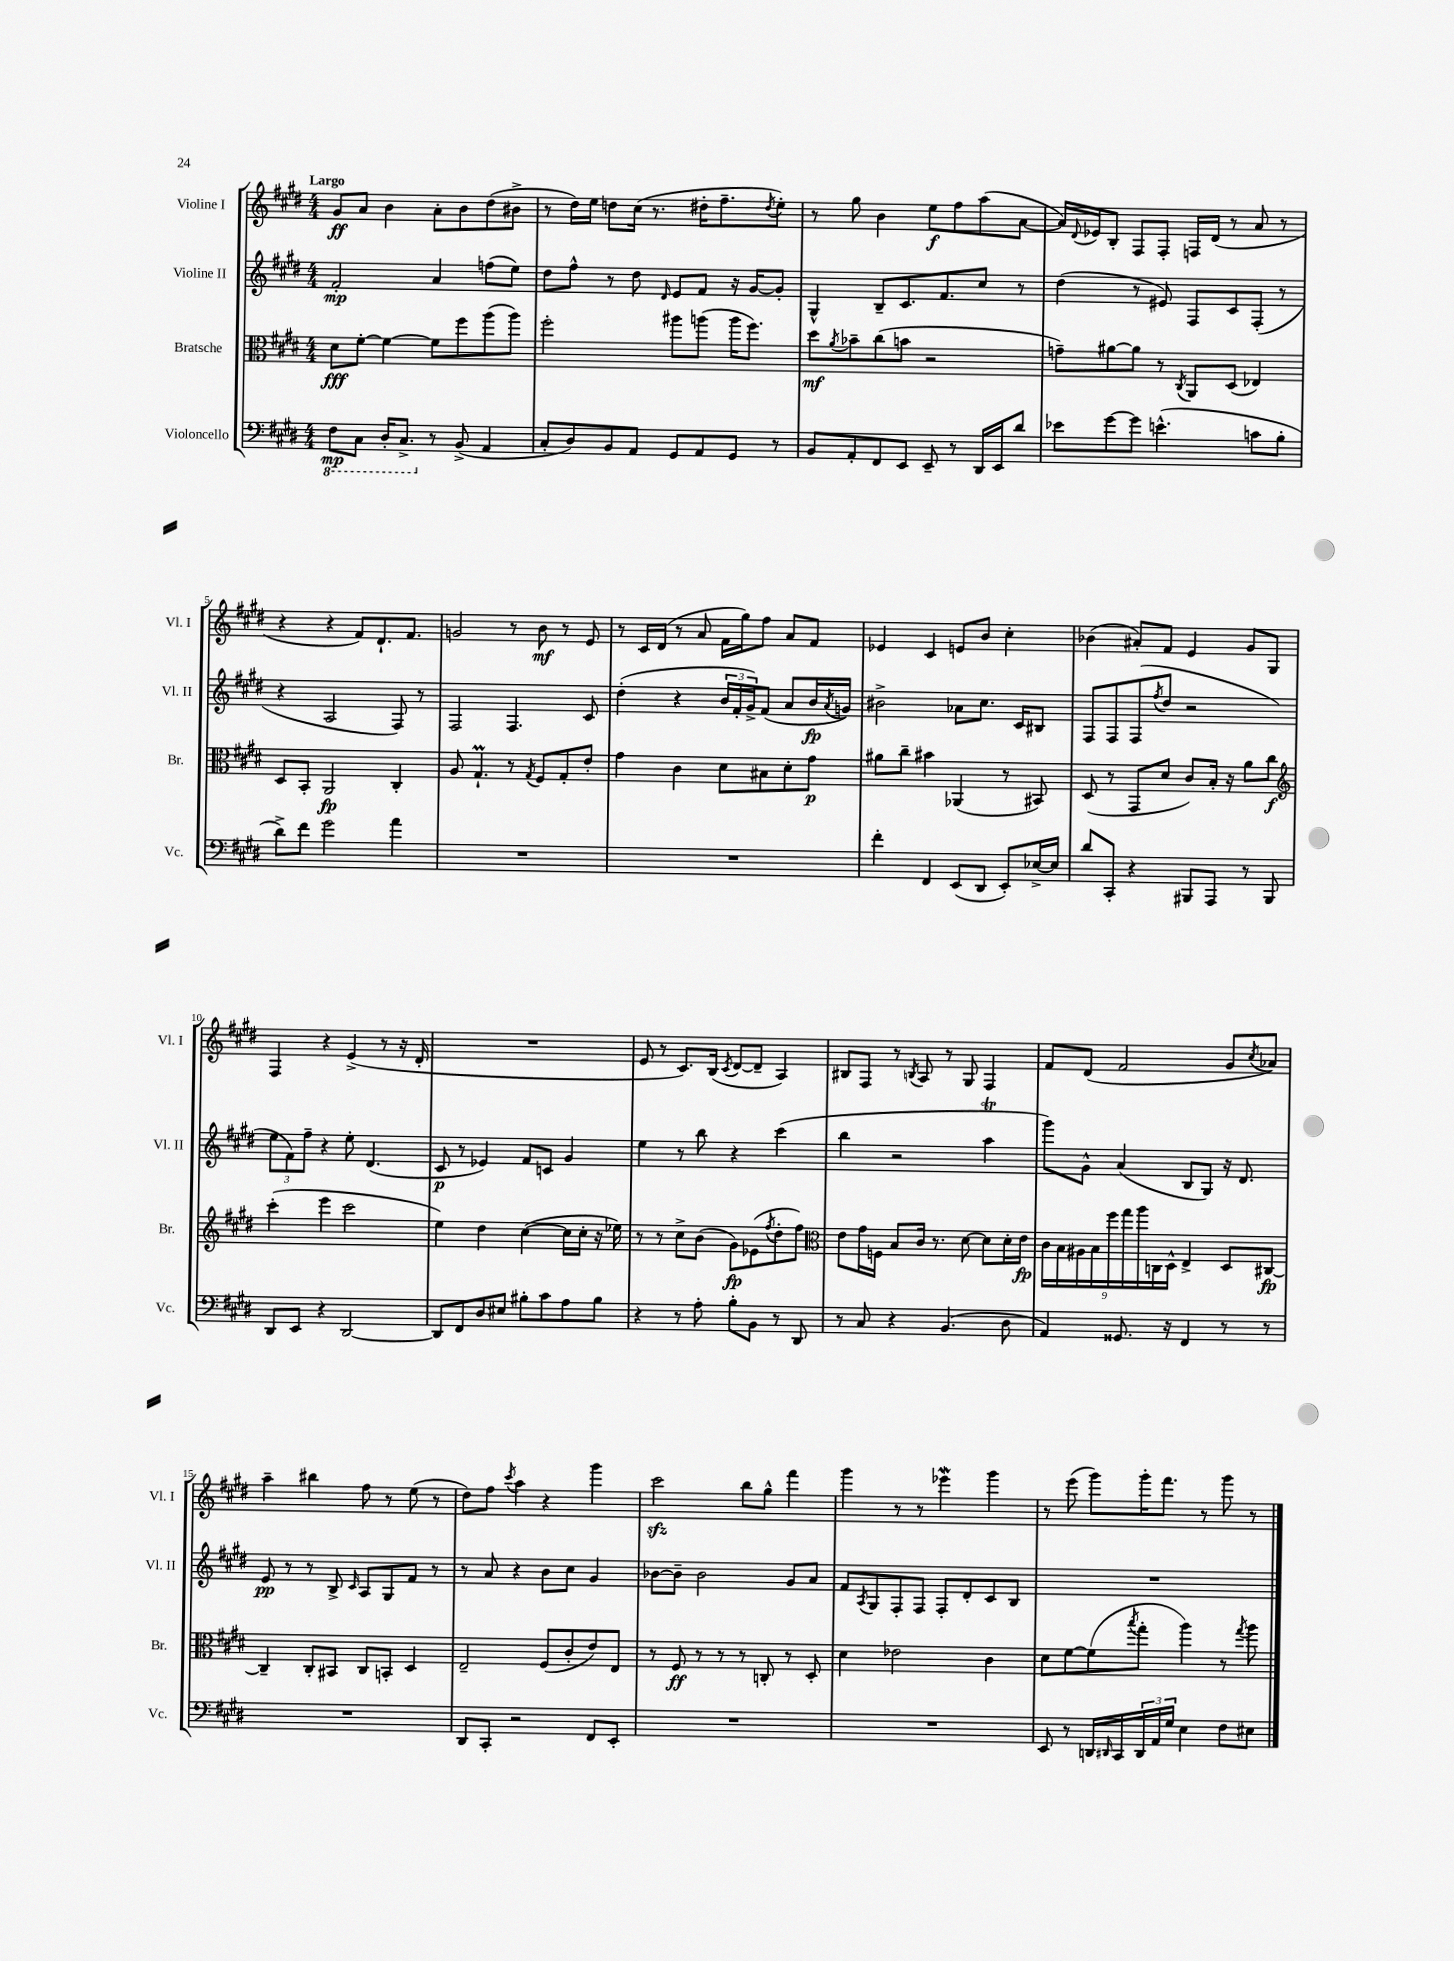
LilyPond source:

<<
\new StaffGroup <<
\new Staff = "s0" \with { instrumentName = "Violine I" shortInstrumentName = "Vl. I" } {
    \clef treble \key e \major \numericTimeSignature \time 4/4 \tempo "Largo"
    gis'8\ff a'8 b'4 a'8-. b'8 dis''8( bis'8-> |
    r8 dis''16) e''16 d''8 cis''16( r8. dis''16-. fis''8.-- \acciaccatura { dis''8 } e''8-.) |
    r8 gis''8 b'4 e''8\f fis''8 a''8( a'8~ |
    a'16) \appoggiatura { dis'8 } ees'16 b8-. fis8 fis8-. f16 dis'16( r8 a'8 r8 |
    r4 r4 fis'8) dis'8.-! fis'8. |
    g'2 r8 b'8\mf r8 e'8 |
    r8 cis'16 dis'16( r8 a'8 fis'16 gis''16) fis''8 a'8 fis'8 |
    ees'4 cis'4 e'8 b'8 cis''4-. |
    bes'4( ais'8-.) fis'8 e'4 gis'8 gis8 |
    fis4 r4 e'4->( r8 r16 dis'16-. |
    R1 |
    e'8 r8 cis'8.) b16( \acciaccatura { cis'8 } dis'8~ dis'8-- a4) |
    bis8 fis8 r8 \acciaccatura { b8 } a8 r8 gis8 fis4 |
    fis'8 dis'8( fis'2 gis'8 \acciaccatura { cis''8 } aes'8) |
    a''4-- bis''4 fis''8 r8 e''8( r8 |
    dis''8) fis''8 \acciaccatura { cis'''8 } a''4 r4 gis'''4 |
    cis'''2\sfz b''8 gis''8-^ fis'''4 |
    gis'''4 r8 r8 ees'''4\mordent gis'''4 |
    r8 e'''8( gis'''8) gis'''16-. fis'''8. r8 gis'''8 r8 \bar "|." |
}
\new Staff = "s1" \with { instrumentName = "Violine II" shortInstrumentName = "Vl. II" } {
    \clef treble \key e \major \numericTimeSignature \time 4/4
    fis'2-.\mp a'4 f''8( e''8) |
    dis''8 fis''8-^ r8 dis''8 \grace { dis'16 } e'8 fis'8 r16 gis'16~ gis'8-. |
    gis4-^ b8-- cis'8. fis'8. cis''8 r8 |
    dis''4( r8 eis'8) fis8 cis'8 fis8-.( r8 |
    r4 a2 fis8) r8 |
    fis2 fis4. cis'8 |
    dis''4-.( r4 \tuplet 3/2 { b'16 fis'16-. gis'16->) } fis'8( a'8 b'16\fp \acciaccatura { a'8 } g'16) |
    bis'2-> aes'8 cis''8. cis'16 bis8 |
    fis8 fis8 fis8( \acciaccatura { fis''8 } dis''8 r2 |
    \tuplet 3/2 { e''8 fis'8) fis''8-- } r4 e''8-. dis'4.( |
    cis'8\p r8 ees'4) fis'8 c'8 gis'4 |
    e''4 r8 b''8 r4 cis'''4( |
    b''4 r2 a''4\trill |
    gis'''8) gis'8-^ a'4( b8 gis8) r16 dis'8. |
    e'8\pp r8 r8 b8-> \grace { cis'16 } a8 gis8 fis'8 r8 |
    r8 a'8 r4 b'8 cis''8 gis'4 |
    bes'8~ bes'8-- bes'2 gis'8 a'8 |
    fis'8 \acciaccatura { a8 } gis8 fis8-. fis8 fis8-. dis'8-. cis'8 b8 |
    R1 \bar "|." |
}
\new Staff = "s2" \with { instrumentName = "Bratsche" shortInstrumentName = "Br." } {
    \clef alto \key e \major \numericTimeSignature \time 4/4
    dis'8\fff fis'8~-. fis'4~ fis'8 fis''8 a''8( a''8) |
    fis''2-. ais''8 a''8( a''16 fis''8.) |
    dis''8\mf \acciaccatura { a'8 } bes'8-- cis''8( b'8 r2 |
    g'8--) ais'8~ ais'8 r8 \acciaccatura { cis8 } a,8 dis8( ees4) |
    dis8 b,8-. a,2\fp cis4-. |
    a8 gis4.-!\prall r8 \acciaccatura { gis8 } fis8 gis8-. e'8-. |
    gis'4 cis'4 dis'8 bis8 dis'8-. gis'8\p |
    ais'8 cis''8-- bis'4 aes,4( r8 bis,8) |
    dis8( r8 gis,8 dis'8 cis'8) b16-. r16 a'8 cis''8\f |
    \clef treble cis'''4-.( e'''4 cis'''2 |
    e''4) dis''4 cis''4~( cis''16 cis''16-. r16 ees''16) |
    r8 r8 cis''8-> b'8( gis'8\fp) ees'8( \acciaccatura { fis''8 } dis''8-. fis''8) |
    \clef alto e'8 gis'16 f16 b8 cis'16 r8. dis'8~ dis'8 dis'16-. e'16\fp |
    \tuplet 9/8 { cis'16 b16 ais16 b16 fis''16 gis''16 a''16 c16 dis16-^ } e4-> dis8 cis8~\fp |
    cis4-- cis8-. bis,8 cis8 b,8-. dis4 |
    e2-- fis8( cis'8-. e'8) e8 |
    r8 fis8\ff r8 r8 r8 c8-. r8 dis8-. |
    dis'4 ees'2 cis'4 |
    dis'8 fis'8~ fis'8( \acciaccatura { b''8 } gis''8-. a''4) r8 \acciaccatura { gis''8 } a''8 \bar "|." |
}
\new Staff = "s3" \with { instrumentName = "Violoncello" shortInstrumentName = "Vc." } {
    \clef bass \key e \major \numericTimeSignature \time 4/4
    \ottava #-1 fis,8\mp cis,8 dis,16-. cis,8.-> \ottava #0 r8 b,8->( a,4 |
    cis8-. dis8) b,8 a,8 gis,8 a,8 gis,8 r8 |
    b,8 a,8-. fis,8 e,8 e,8-- r8 dis,16 e,16 dis'8 |
    ees'8 gis'8~ gis'8 e'4.-^( c'8 b8-. |
    dis'8->) fis'8 gis'2 a'4 |
    R1 |
    R1 |
    fis'4-. fis,4 e,8( dis,8 e,8-.) ees16~-> ees16 |
    dis'8 cis,8-. r4 bis,,8 a,,8 r8 bis,,8 |
    dis,8 e,8 r4 dis,2~ |
    dis,8 fis,8 dis8 eis8 bis8-. cis'8 a8 bis8 |
    r4 r8 a8-. b8-. b,8 r8 dis,8 |
    r8 cis8 r4 b,4.( dis8 |
    a,4) gisis,8. r16 fis,4 r8 r8 |
    R1 |
    dis,8 cis,8-. r2 fis,8 e,8-. |
    R1 |
    R1 |
    e,8 r8 d,16 \grace { dis,16 } cis,16 \tuplet 3/2 { dis,16 a,16 gis16 } e4 fis8 eis8 \bar "|." |
}
>>
>>
